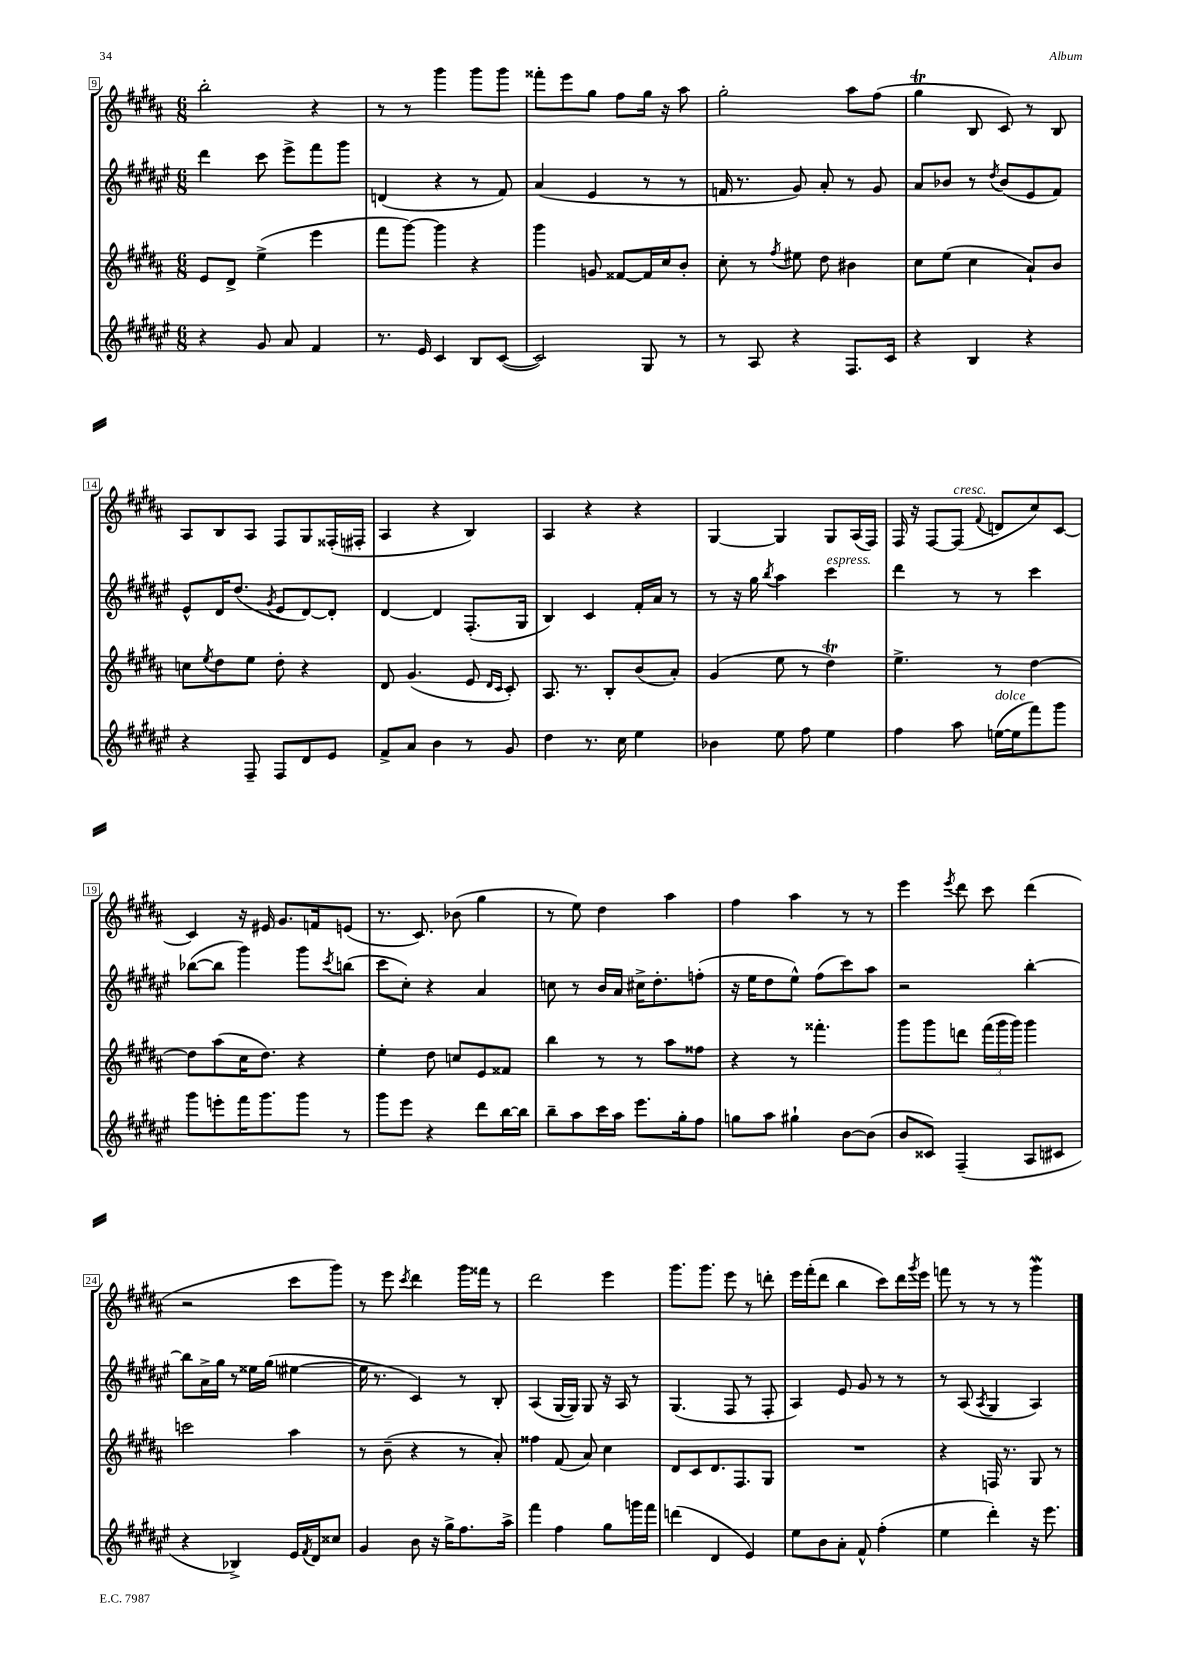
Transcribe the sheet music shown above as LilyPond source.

<<
\new StaffGroup <<
\new Staff = "s0" {
    \clef treble \key b \major \numericTimeSignature \time 6/8
    b''2-. r4 |
    r8 r8 gis'''4 gis'''8 gis'''8 |
    fisis'''8-. e'''8 gis''8 fis''8 gis''16 r16 ais''8 |
    gis''2-. ais''8 fis''8( |
    gis''4\trill b8 cis'8) r8 b8 |
    ais8 b8 ais8 fis8 gis8 fisis16-.( fis16-. |
    ais4 r4 b4) |
    ais4 r4 r4 |
    gis4~ gis4 gis8 ais16( fis16) |
    fis16 r16 fis8~ fis8^\markup { \italic "cresc." }( \appoggiatura { fis'8 } d'8 cis''8) cis'8~ |
    cis'4 r16 eis'16 gis'8. f'16 e'8( |
    r8. cis'8.) bes'8( gis''4 |
    r8 e''8) dis''4 ais''4 |
    fis''4 ais''4 r8 r8 |
    e'''4 \acciaccatura { e'''8 } dis'''8 cis'''8 dis'''4( |
    r2 cis'''8 gis'''8) |
    r8 e'''8 \acciaccatura { cis'''8 } dis'''4 gis'''16 fisis'''16 r8 |
    dis'''2 e'''4 |
    gis'''8. gis'''8. e'''8 r8 d'''8-. |
    e'''16 fis'''16-.( dis'''8 b''4 cis'''8) dis'''16 \acciaccatura { gis'''8 } e'''16 |
    f'''8 r8 r8 r8 gis'''4\mordent \bar "|." |
}
\new Staff = "s1" {
    \clef treble \key fis \major \numericTimeSignature \time 6/8
    dis'''4 cis'''8 eis'''8-> fis'''8 gis'''8 |
    d'4( r4 r8 fis'8) |
    ais'4( eis'4 r8 r8 |
    f'16 r8. gis'8) ais'8-. r8 gis'8 |
    ais'8 bes'8 r8 \acciaccatura { dis''8 } bes'8( eis'8 fis'8) |
    eis'8-^ dis'16 dis''8.( \acciaccatura { gis'8 } eis'8 dis'8~) dis'8-. |
    dis'4~ dis'4 fis8.-.( gis16 |
    b4) cis'4 fis'16-. ais'16 r8 |
    r8 r16 gis''16 \acciaccatura { b''8 } ais''4 cis'''4^\markup { \italic "espress." } |
    dis'''4 r8 r8 cis'''4 |
    bes''8~( bes''8 gis'''4) gis'''8 \acciaccatura { cis'''8 } b''8( |
    cis'''8 cis''8-.) r4 ais'4 |
    c''8 r8 b'16 ais'16 cis''16-> dis''8.-. f''8-.( |
    r16 eis''16 dis''8 eis''8-^) fis''8( cis'''8) ais''8 |
    r2 b''4~-. |
    b''8 ais'16-> gis''16 r8 eisis''16 gis''16( eis''4~ |
    eis''16 r8. cis'4) r8 b8-. |
    ais4( gis16~ gis16) gis8 r16 ais16 r8 |
    gis4.( fis8 r8 fis8-. |
    ais4) eis'8 gis'8 r8 r8 |
    r8 ais8( \acciaccatura { ais8 } gis4 ais4) \bar "|." |
}
\new Staff = "s2" {
    \clef treble \key b \major \numericTimeSignature \time 6/8
    e'8 dis'8-> e''4->( e'''4 |
    fis'''8 gis'''8~) gis'''4 r4 |
    gis'''4 g'8 fisis'8~ fisis'16 cis''16 b'8-. |
    cis''8-. r8 \acciaccatura { fis''8 } eis''8 dis''8 bis'4 |
    cis''8 e''8( cis''4 ais'8-!) b'8 |
    c''8 \acciaccatura { e''8 } dis''8 e''8 dis''8-. r4 |
    dis'8 gis'4.( e'8 \grace { dis'16 cis'16 } cis'8-.) |
    ais8. r8. b8-. b'8( ais'8-.) |
    gis'4( e''8 r8 dis''4\trill) |
    e''4.-> r8 dis''4~ |
    dis''8 ais''8( cis''16 dis''8.) r4 |
    e''4-. dis''8 c''8 e'8 fisis'8 |
    b''4 r8 r8 ais''8 fisis''8 |
    r4 r8 fisis'''4.-. |
    gis'''8 gis'''8 d'''8 \tuplet 3/2 { fis'''16( gis'''16 gis'''16) } gis'''4 |
    c'''2 ais''4 |
    r8 b'8--( r4 r8 ais'8-.) |
    fisis''4 fis'8( ais'8) cis''4 |
    dis'8 cis'8 dis'8. fis8. gis8 |
    R2. |
    r4 f16 r8. gis8 r8 \bar "|." |
}
\new Staff = "s3" {
    \clef treble \key fis \major \numericTimeSignature \time 6/8
    r4 gis'8 ais'8 fis'4 |
    r8. eis'16 cis'4 b8 cis'8~( |
    cis'2) gis8 r8 |
    r8 ais8 r4 fis8. cis'16 |
    r4 b4 r4 |
    r4 fis8-- fis8 dis'8 eis'8 |
    fis'8-> ais'8 b'4 r8 gis'8 |
    dis''4 r8. cis''16 eis''4 |
    bes'4 eis''8 fis''8 eis''4 |
    fis''4 ais''8 e''16~^\markup { \italic "dolce" }( e''16 fis'''8) gis'''8 |
    gis'''8 e'''8-. fis'''16 gis'''8. gis'''8 r8 |
    gis'''8 eis'''8 r4 dis'''8 b''16~ b''16 |
    b''8-- ais''8 cis'''16 ais''16 eis'''8. gis''16-. fis''8 |
    g''8 ais''8 gis''4-! b'8~ b'8( |
    b'8 cisis'8) fis4--( ais8 cis'8 |
    r4 bes4->) eis'16 \acciaccatura { fis'8 } dis'16 cisis''8 |
    gis'4 b'8 r16 gis''16-> fis''8. ais''16-> |
    fis'''4 fis''4 gis''8 g'''16 fis'''16 |
    d'''4( dis'4 eis'4) |
    eis''8 b'8 ais'8-. fis'8-^ fis''4-.( |
    eis''4 dis'''4-.) r16 eis'''8. \bar "|." |
}
>>
>>
\layout { \context { \Score currentBarNumber = #9 \override BarNumber.stencil = #(make-stencil-boxer 0.1 0.3 ly:text-interface::print) } }
